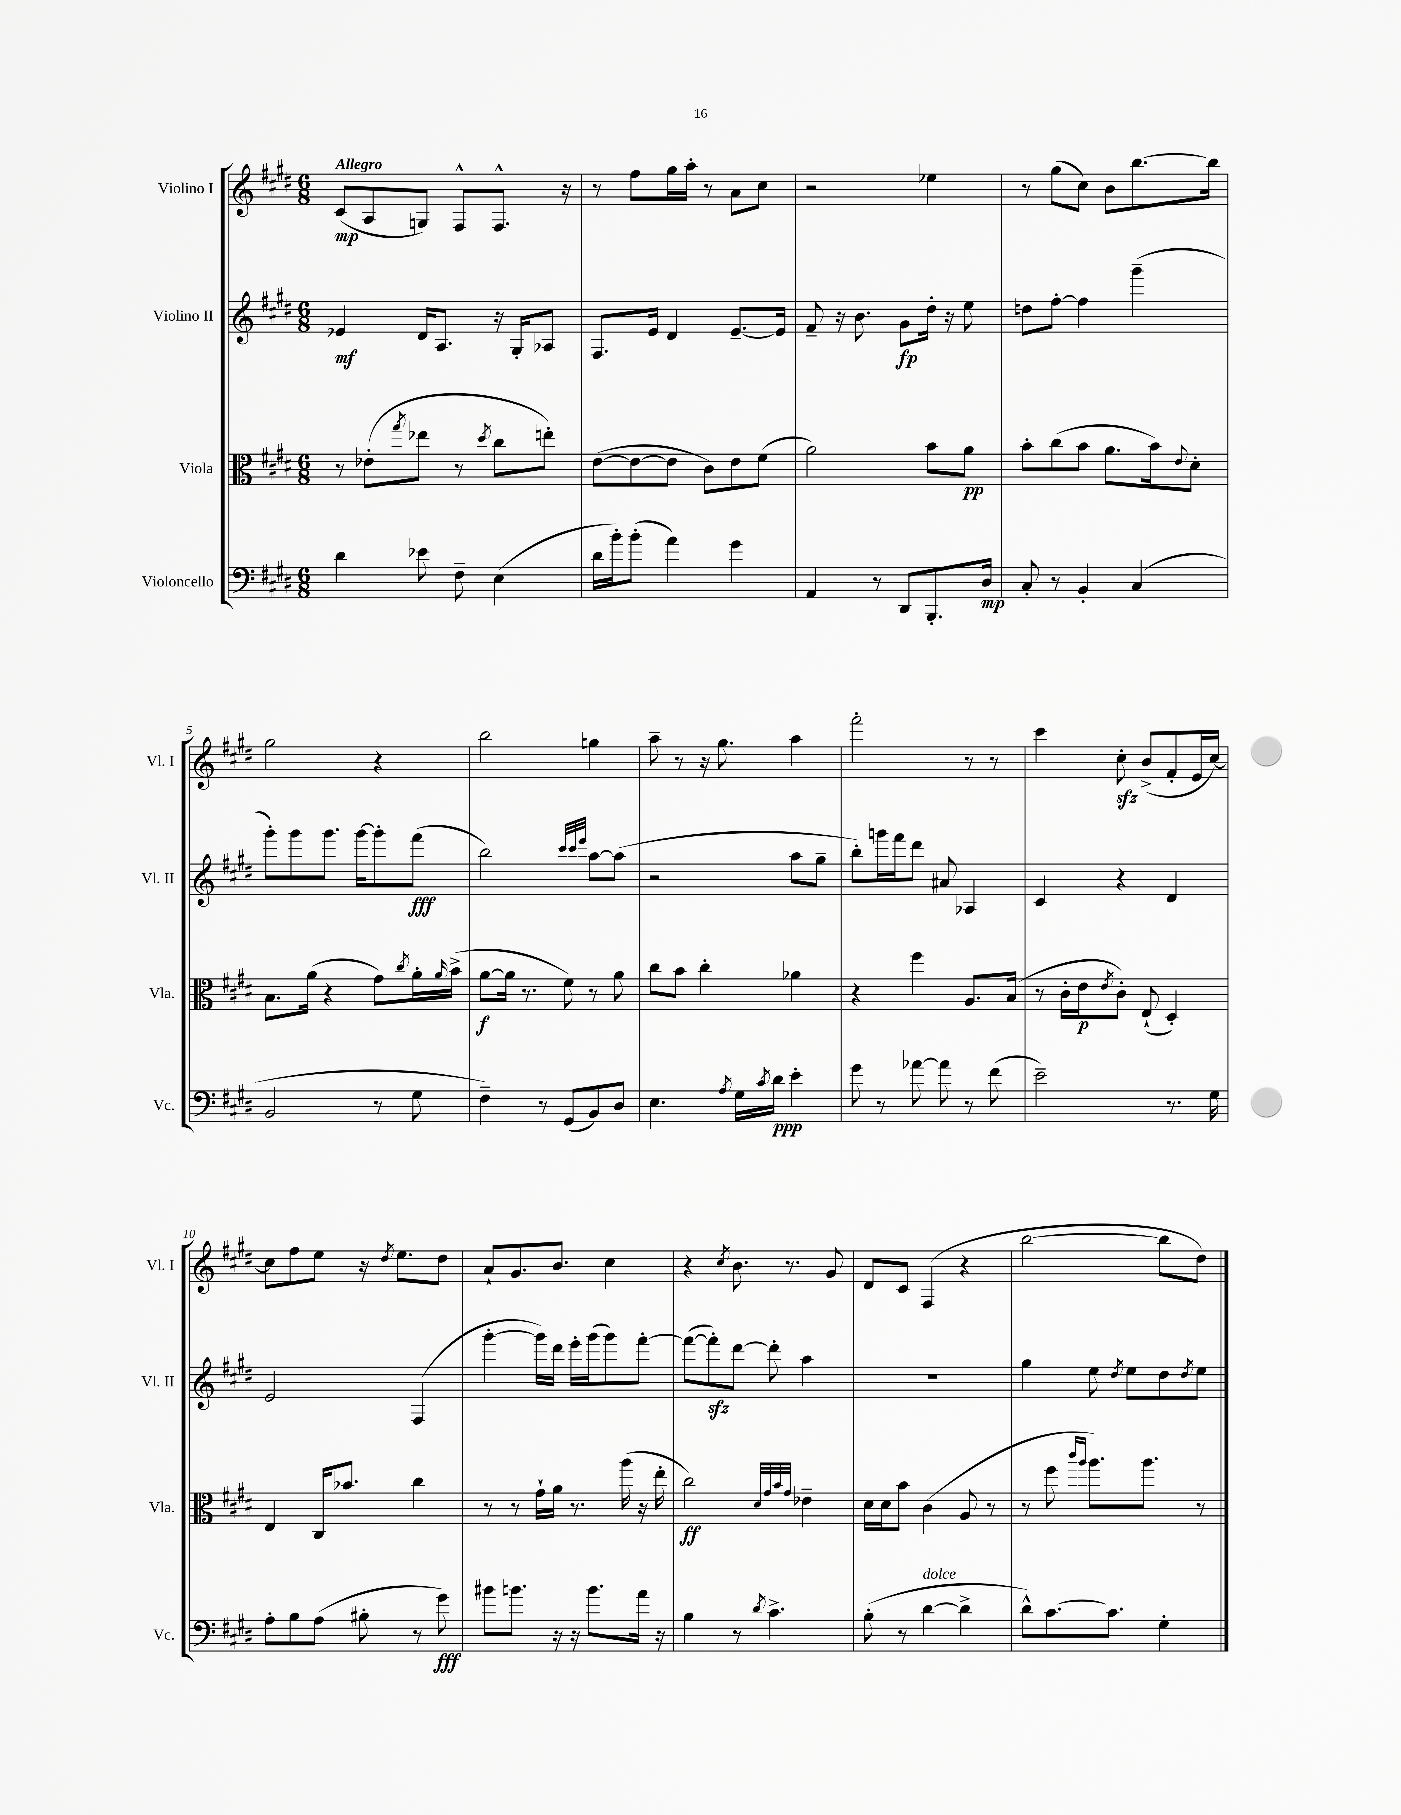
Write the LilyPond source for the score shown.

<<
\new StaffGroup <<
\new Staff = "s0" \with { instrumentName = "Violino I" shortInstrumentName = "Vl. I" } {
    \clef treble \key e \major \numericTimeSignature \time 6/8 \tempo "Allegro"
    cis'8\mp( a8 g8) fis8-^ fis8.-^ r16 |
    r8 fis''8 gis''16 a''16-. r8 a'8 cis''8 |
    r2 ees''4 |
    r8 gis''8( cis''8) b'8 b''8.~ b''16 |
    gis''2 r4 |
    b''2 g''4 |
    a''8-- r8 r16 gis''8. a''4 |
    fis'''2-. r8 r8 |
    cis'''4 cis''8-.\sfz b'8->( fis'8-. e'16 cis''16~) |
    cis''8 fis''8 e''8 r16 \acciaccatura { dis''8 } e''8. dis''8 |
    a'8-! gis'8. b'8. cis''4 |
    r4 \acciaccatura { cis''8 } b'8. r8. gis'8 |
    dis'8 cis'8 fis4( r4 |
    b''2~ b''8 dis''8) \bar "|." |
}
\new Staff = "s1" \with { instrumentName = "Violino II" shortInstrumentName = "Vl. II" } {
    \clef treble \key e \major \numericTimeSignature \time 6/8
    ees'4\mf dis'16 a8. r16 gis16-. aes8 |
    fis8. e'16 dis'4 e'8.~-- e'16 |
    fis'8-- r16 b'8. gis'8\fp dis''16-. r16 e''8 |
    d''8 fis''8~-. fis''4 gis'''4--( |
    gis'''8-.) gis'''8 gis'''8. gis'''16~ gis'''8-. fis'''8\fff( |
    b''2) \grace { cis'''32 cis'''32 e'''32 } a''8~ a''8( |
    r2 a''8 gis''8-- |
    b''8-.) g'''16 fis'''16 dis'''8 ais'8 aes4 |
    cis'4 r4 dis'4 |
    e'2 fis4( |
    gis'''4~-. gis'''16) dis'''16 e'''16-. gis'''16( gis'''8) fis'''8~-. |
    fis'''8~( fis'''8-.\sfz) dis'''8~ dis'''8-. a''4 |
    R2. |
    gis''4 e''8 \acciaccatura { dis''8 } e''8 dis''8 \acciaccatura { dis''8 } e''8 \bar "|." |
}
\new Staff = "s2" \with { instrumentName = "Viola" shortInstrumentName = "Vla." } {
    \clef alto \key e \major \numericTimeSignature \time 6/8
    r8 ees'8-.( \acciaccatura { gis''8 } ees''8 r8 \acciaccatura { dis''8 } cis''8 e''8-.) |
    e'8~( e'8~ e'8 cis'8) e'8 fis'8( |
    a'2) b'8 a'8\pp |
    b'8-. cis''8( b'8 a'8. b'16) \appoggiatura { e'8 } dis'8-. |
    b8. a'16( r4 gis'8) \acciaccatura { cis''8 } a'16-. \grace { a'16 } b'16->( |
    a'8~\f a'16 r8. fis'8) r8 a'8 |
    cis''8 b'8 cis''4-. aes'4 |
    r4 fis''4 a8. b16( |
    r8 cis'16-. e'16\p \acciaccatura { e'8 } cis'8-.) e8-!( dis4-.) |
    e4 cis16 bes'8. cis''4 |
    r8 r8 gis'16-! a'16 r8. a''16( r16 e''16-. |
    cis''2\ff) \grace { dis'32 gis'32 b'32 gis'32 } ees'4-- |
    dis'16 dis'16 b'8 cis'4( a8 r8 |
    r8 fis''8 \grace { cis'''16 a''16 } a''8.) a''8. r8 \bar "|." |
}
\new Staff = "s3" \with { instrumentName = "Violoncello" shortInstrumentName = "Vc." } {
    \clef bass \key e \major \numericTimeSignature \time 6/8
    dis'4 ees'8 fis8-- e4( |
    dis'16 b'16-.) b'8-.( a'4) gis'4 |
    a,4 r8 dis,8 b,,8.-. dis16\mp |
    cis8-. r8 b,4-. cis4( |
    b,2 r8 gis8 |
    fis4--) r8 gis,8( b,8) dis8 |
    e4. \acciaccatura { a8 } gis16 \acciaccatura { cis'8 } dis'16\ppp e'4-. |
    gis'8 r8 aes'8~ aes'8 r8 fis'8( |
    e'2--) r8. gis16 |
    a8-. b8 a8( bis8-. r8 gis'8\fff) |
    bis'8 b'8. r16 r16 b'8. a'16 r16 |
    b4 r8 \acciaccatura { dis'8 } cis'4.-> |
    b8-.( r8 dis'4~^\markup { \italic "dolce" } dis'4-> |
    dis'8-^) cis'8.~ cis'8. gis4-. \bar "|." |
}
>>
>>
